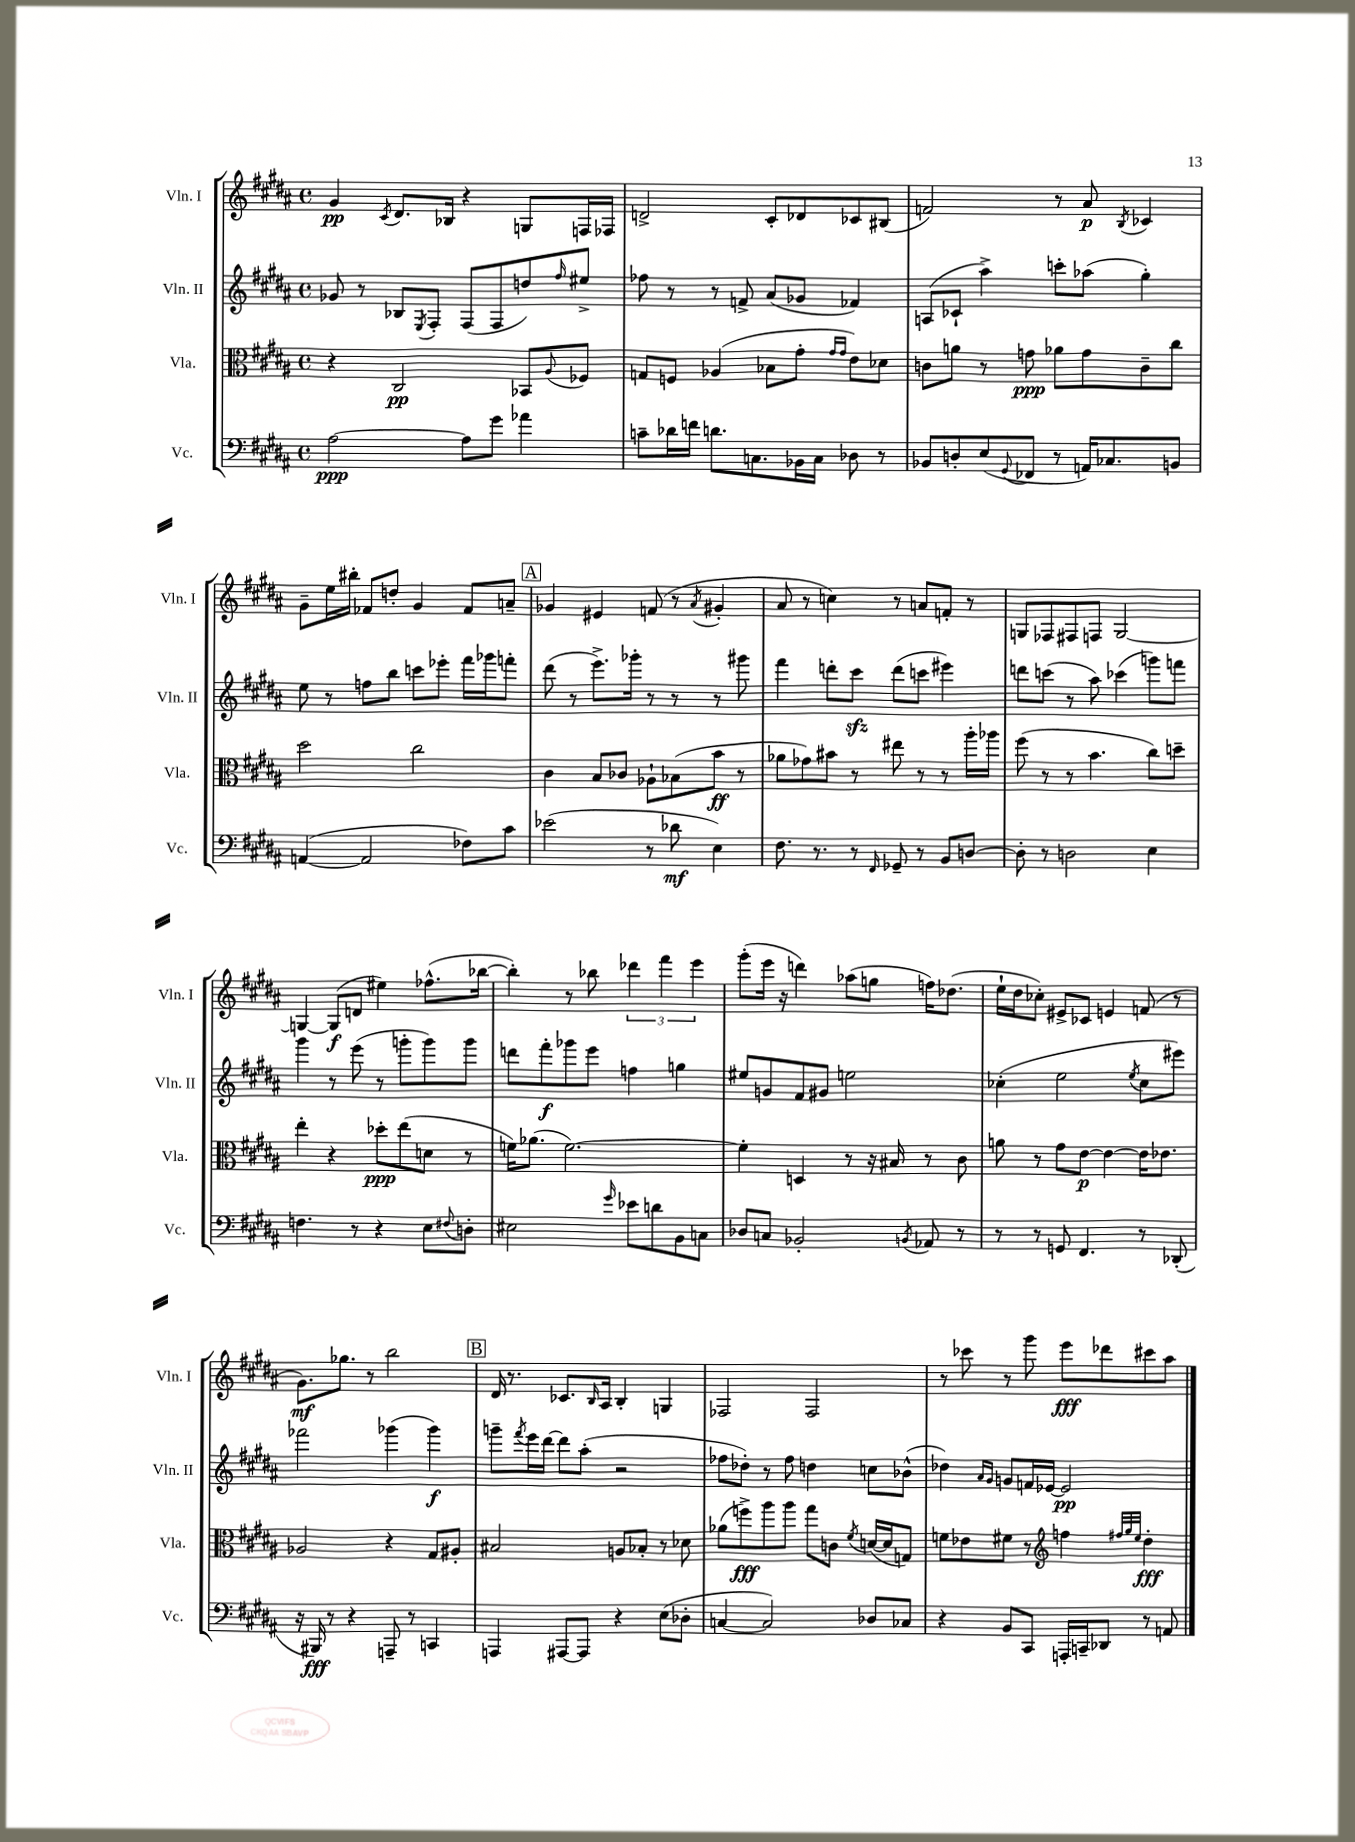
<<
\new StaffGroup <<
\new Staff = "s0" \with { instrumentName = "Vln. I" shortInstrumentName = "Vln. I" } {
    \clef treble \key b \major \defaultTimeSignature \time 4/4
    gis'4\pp \acciaccatura { cis'8 } dis'8. bes16 r4 g8 f16 fes16 |
    d'2-> cis'8-. des'8 ces'8 bis8( |
    f'2) r8 ais'8\p \acciaccatura { b8 } ces'4 |
    gis'8-- e''16 bis''16-. fes'8 d''8-. gis'4 fes'8 a'8-- |
    \mark \markup { \box "A" } ges'4 eis'4 f'8( r8 \acciaccatura { ais'8 } gis'4-. |
    ais'8 r8 c''4) r8 a'8 f'8-. r8 |
    g8 fes8 fis8 f8 g2~ |
    g4~ g8\f( d'8 eis''4) fes''8.-^( bes''16~ |
    bes''4-.) r8 bes''8 \tuplet 3/2 { des'''4 fis'''4 e'''4 } |
    gis'''8-.( e'''16 r16 d'''4) aes''8( g''8 f''16) des''8.( |
    e''16-! dis''16 ces''8-.) eis'8-> ces'8 e'4 f'8( r8 |
    gis'8.\mf) ges''8. r8 b''2 |
    \mark \markup { \box "B" } dis'16 r8. ces'8. \grace { b16 } ais16 b4-. g4 |
    fes2 fes2 |
    r8 ces'''8 r8 gis'''8 e'''8\fff des'''8 cis'''8 ais''8 \bar "|." |
}
\new Staff = "s1" \with { instrumentName = "Vln. II" shortInstrumentName = "Vln. II" } {
    \clef treble \key b \major \defaultTimeSignature \time 4/4
    ges'8 r8 bes8 \acciaccatura { e8 } fis8-. fis8( fis8 d''8) \grace { fis''16 } eis''8-> |
    fes''8 r8 r8 f'8-> ais'8( ges'8 fes'4) |
    a8( ces'8-! ais''4->) c'''8-. aes''8( gis''4-.) |
    e''8 r8 f''8 b''8 c'''8 ees'''8-. fis'''16 ges'''16 f'''8-. |
    \mark \markup { \box "A" } dis'''8( r8 e'''8.->) ges'''16-. r8 r8 r8 gis'''8 |
    fis'''4 d'''8-. cis'''8\sfz d'''8( c'''8 eis'''4) |
    d'''8 c'''8( r8 ais''8) ces'''4( g'''8) f'''8 |
    gis'''4 r8 e'''8( r8 g'''8-. g'''8) g'''8 |
    d'''8 fis'''8-.\f ges'''8 e'''8 f''4 g''4 |
    eis''8 g'8 fis'8 gis'8 e''2 |
    ces''4-.( e''2 \acciaccatura { e''8 } ces''8 eis'''8) |
    fes'''2 ges'''4( ges'''4\f) |
    \mark \markup { \box "B" } g'''8-- \acciaccatura { fis'''8 } e'''16 dis'''16~ dis'''8 ais''8-.( r2 |
    fes''8 des''8-.) r8 fes''8 d''4 c''8 bes'8-^( |
    des''4) \grace { ais'16 gis'16 } g'8 f'16 ees'16~ ees'2\pp \bar "|." |
}
\new Staff = "s2" \with { instrumentName = "Vla." shortInstrumentName = "Vla." } {
    \clef alto \key b \major \defaultTimeSignature \time 4/4
    r4 cis2\pp bes,8 \appoggiatura { ais8 } fes8 |
    g8 f8 aes4( bes8 gis'8-. \grace { gis'16 gis'16 } e'8) des'8 |
    c'8 a'8 r8 g'8\ppp aes'8 g'8 c'8-- cis''8 |
    dis''2 cis''2 |
    \mark \markup { \box "A" } cis'4 b8 ces'8 aes8-! bes8( b'8\ff r8 |
    aes'8 ges'8) bis'8 r8 eis''8 r8 r8 ais''16-. aes''16 |
    fis''8( r8 r8 b'4. cis''8) d''8-- |
    e''4-. r4 des''8-.\ppp e''8( d'8 r8 |
    f'16) aes'8.( f'2.~) |
    f'4-. d4 r8 r16 bis16 r8 cis'8 |
    a'8 r8 gis'8 e'8~\p e'4~ e'16 ees'8. |
    aes2 r4 gis8 ais8-. |
    \mark \markup { \box "B" } bis2 a8 bes8-. r8 des'8 |
    aes'8( f''8->\fff) ais''8 ais''8 gis''8 c'8 \acciaccatura { fis'8 } d'16~( d'16 g8) |
    f'8 ees'8 fis'8 r8 \clef treble f''4 \grace { fis''32 gis''32 e''32 } dis''4-.\fff \bar "|." |
}
\new Staff = "s3" \with { instrumentName = "Vc." shortInstrumentName = "Vc." } {
    \clef bass \key b \major \defaultTimeSignature \time 4/4
    ais2~\ppp ais8 gis'8 aes'4 |
    c'8-- des'16 f'16 d'8. c8. bes,16 c16 des8 r8 |
    bes,8 d8-. e8( \appoggiatura { gis,8 } fes,8 r8 a,16) ces8. b,8 |
    a,4~( a,2 fes8) cis'8 |
    \mark \markup { \box "A" } ees'2( r8 des'8\mf e4) |
    fis8. r8. r8 \grace { fis,16 } ges,8-- r8 b,8 d8~ |
    d8-. r8 d2 e4 |
    f4. r8 r4 e8 \appoggiatura { fis8 } d8-. |
    eis2 \grace { gis'16 } ees'8 d'8 b,8 c8 |
    des8 c8 bes,2-. \acciaccatura { b,8 } aes,8 r8 |
    r8 r8 g,8 fis,4. r8 des,8-.( |
    r16 bis,,16\fff) r8 r4 a,,8-- r8 c,4 |
    \mark \markup { \box "B" } a,,4 ais,,8~ ais,,8 r4 e8( des8-. |
    c4~ c2) des8 ces8 |
    r4 b,8 cis,8 a,,16-. c,16-- des,8 r8 a,8 \bar "|." |
}
>>
>>
\layout { \context { \Score \remove "Bar_number_engraver" } }
